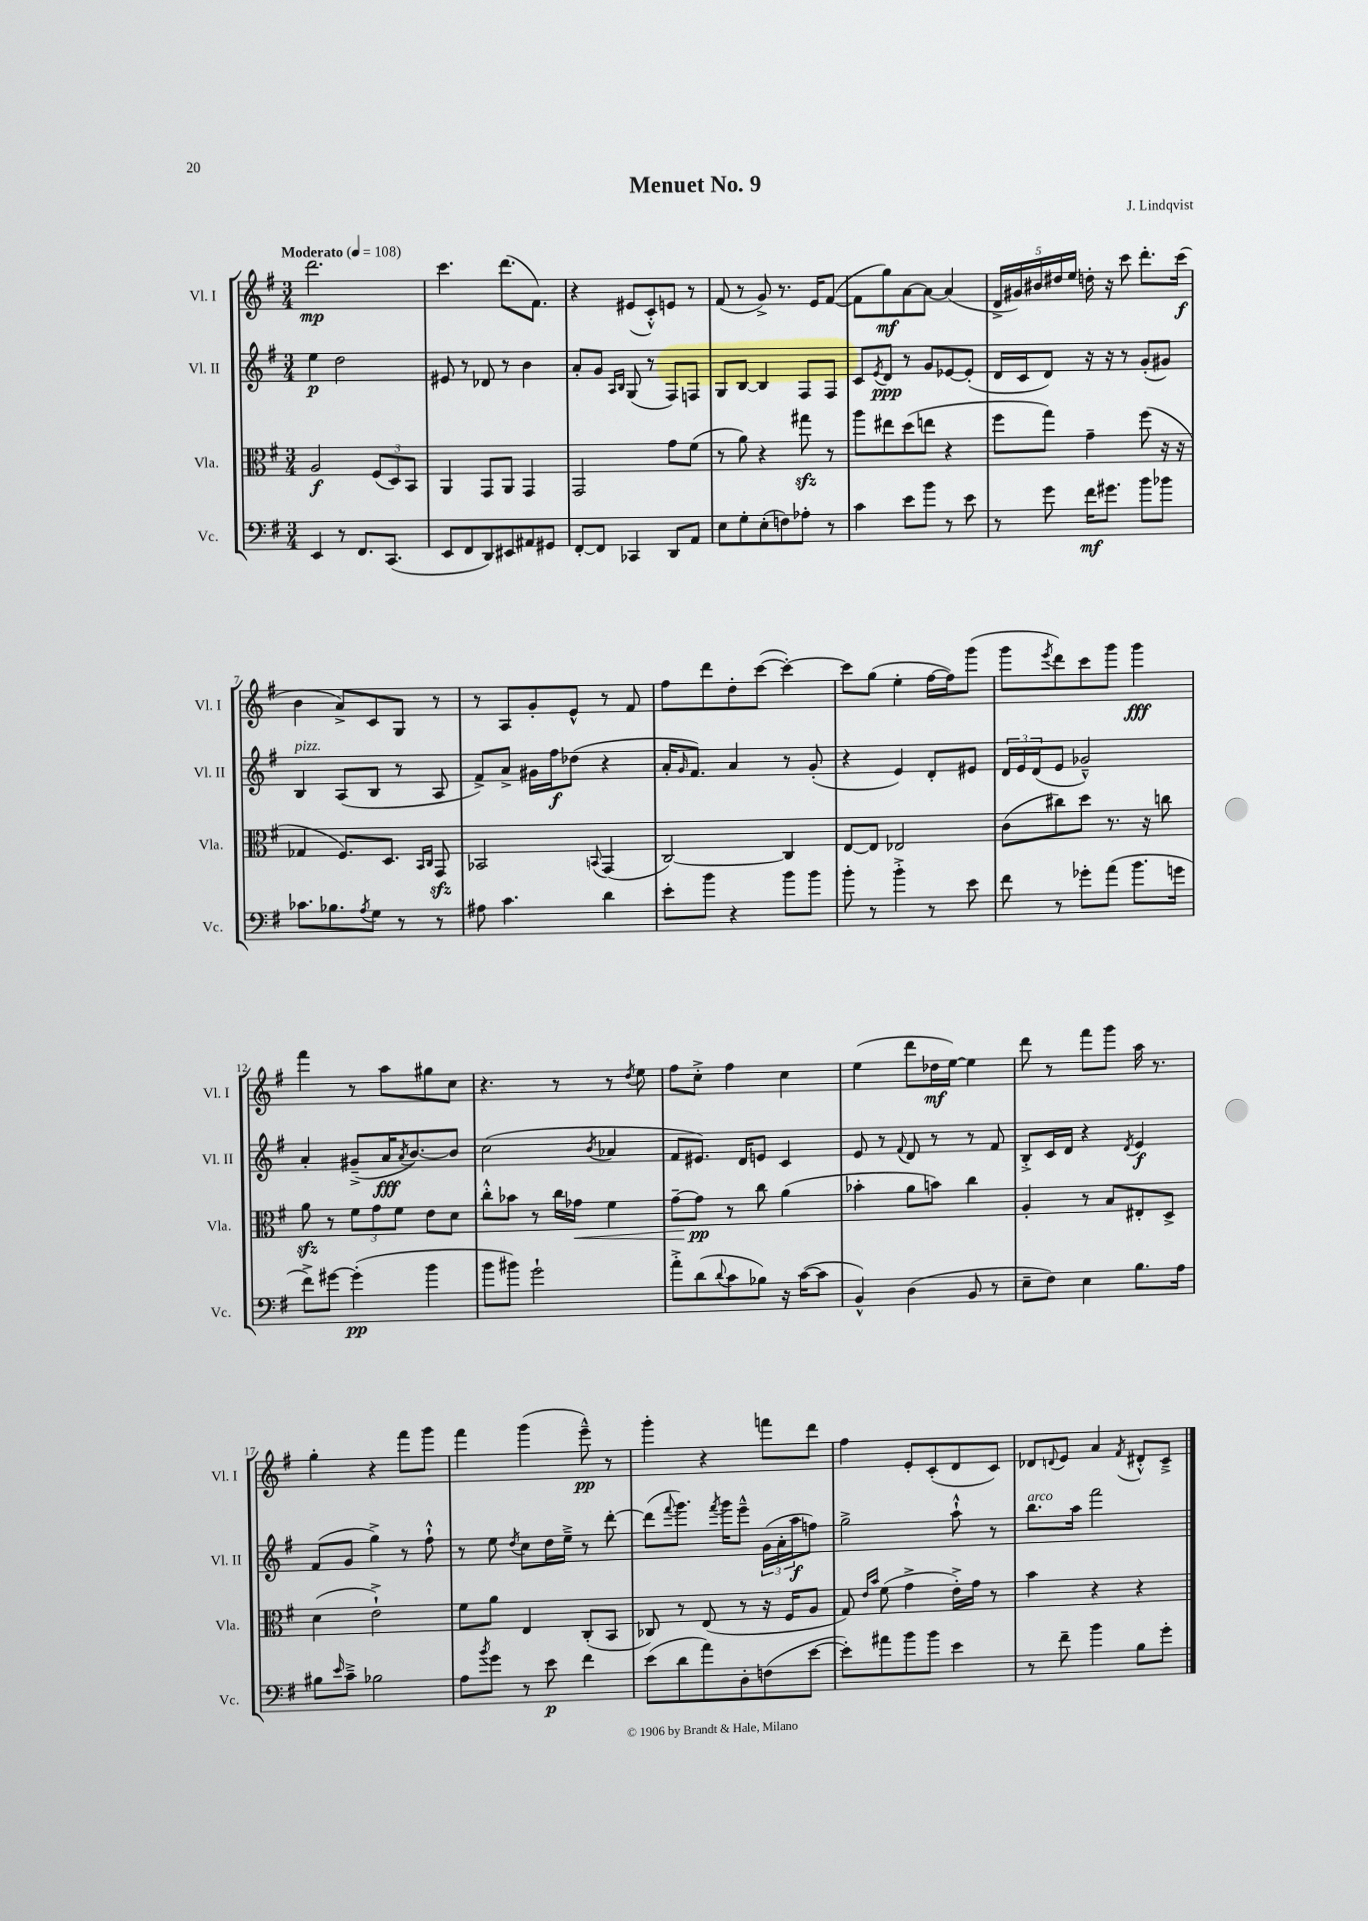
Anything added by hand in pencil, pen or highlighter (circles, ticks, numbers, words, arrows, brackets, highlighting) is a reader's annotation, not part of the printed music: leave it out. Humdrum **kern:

**kern	**dynam	**kern	**dynam	**kern	**dynam	**kern	**dynam
*part4	*part4	*part3	*part3	*part2	*part2	*part1	*part1
*staff4	*staff4	*staff3	*staff3	*staff2	*staff2	*staff1	*staff1
*I"Vc.	*	*I"Vla.	*	*I"Vl. II	*	*I"Vl. I	*
*I'Vc.	*	*I'Vla.	*	*I'Vl. II	*	*I'Vl. I	*
*clefF4	*	*clefC3	*	*clefG2	*	*clefG2	*
*k[f#]	*	*k[f#]	*	*k[f#]	*	*k[f#]	*
*M3/4	*	*M3/4	*	*M3/4	*	*M3/4	*
*MM108	*	*MM108	*	*MM108	*	*MM108	*
=1	=1	=1	=1	=1	=1	=1	=1
!	!	!	!	!	!	!LO:TX:a:B:t=Moderato	!
4EE/	.	2A/	f	4ee\	p	2.ddd\	mp
8r	.	.	.	2dd\	.	.	.
8.FF#/L	.	.	.	.	.	.	.
.	.	(12F#/L	.	.	.	.	.
(8.CC/J	.	.	.	.	.	.	.
.	.	12D/)	.	.	.	.	.
.	.	12BB/J	.	.	.	.	.
=2	=2	=2	=2	=2	=2	=2	=2
8EE/L	.	4AA/	.	8e#X/	.	4.ccc\	.
8FF#/	.	.	.	8r	.	.	.
8DD/)	.	8GG/L	.	8d-X/	.	.	.
8EE#X/	.	8AA/J	.	8r	.	(8.ddd\L	.
8AA#X/	.	4GG/	.	4b\	.	.	.
.	.	.	.	.	.	8.f#\J)	.
8GG#X/J	.	.	.	.	.	.	.
=3	=3	=3	=3	=3	=3	=3	=3
[8FF#'/L	.	2GG/	.	8a'/L	.	4r	.
8FF#/J]	.	.	.	8g/J	.	.	.
.	.	.	.	16qqA/LL	.	.	.
.	.	.	.	16qqB/JJ	.	.	.
4CC-X/	.	.	.	(8G/	.	(8e#X/L	.
.	.	.	.	8r	.	8c'^^/)	.
8DD/L	.	8g\L	.	8F#/L)	.	8en/J	.
8AA/J	.	(8f#\J	.	8Fn/J	.	8r	.
=4	=4	=4	=4	=4	=4	=4	=4
8E\L	.	8r	.	8G/L	.	(8f#/	.
8G'\	.	8a\)	.	[8B/J	.	8r	.
(8E'\	.	4r	.	4B/]	.	8g^/)	.
8Fn\)	.	.	.	.	.	8.r	.
8A-X'\J	.	8gg#Xzz\	.	8F#/L	.	.	.
.	.	.	.	.	.	16e/KL	.
8r	.	8r	.	8F#/J	.	([8f#/J	.
=5	=5	=5	=5	=5	=5	=5	=5
4c\	.	8aa\L	.	8c/L	.	8f#\L]	.
.	.	.	.	8qe/	.	.	.
.	.	8ee#X\	.	8d/J	ppp	8gg\)	mf
8e\L	.	(8dd\	.	8r	.	[8a\	.
8b\J	.	8een\J	.	8g/L	.	8a\J_	.
8r	.	4r	.	[8e-X/	.	(4a/]	.
8e\	.	.	.	(8e-'/J]	.	.	.
=6	=6	=6	=6	=6	=6	=6	=6
8r	.	8ff#\L	.	16d/LL	.	20d^/LL	.
.	.	.	.	.	.	20g#X/)	.
.	.	.	.	16c/J	.	.	.
.	.	.	.	.	.	20b#X/	.
8g\	.	8gg\J)	.	8d/J)	.	.	.
.	.	.	.	.	.	20dd#X/	.
.	.	.	.	.	.	20ee/JJ	.
16f#\KL	mf	4g~\	.	16r	.	16ddn'\	.
8.g#X\J	.	.	.	16r	.	16r	.
.	.	.	.	8r	.	8ccc\	.
8b\L	.	(8ff#\	.	(8g'/L	.	8.ddd'\L	.
8b-X\J	.	16r	.	8g#X/J)	.	.	.
.	.	16r	.	.	.	(16ccc\Jk	f
!!LO:LB:g=z
=7	=7	=7	=7	=7	=7	=7	=7
!	!	!	!	!LO:TX:a:i:t=pizz.	!	!	!
8.c-X\L	.	4G-X/	.	4B/	.	4b\	.
8.B-X\	.	.	.	.	.	.	.
.	.	8.F#/L)	.	(8A/L	.	8a^/L)	.
8qA/	.	.	.	.	.	.	.
8G\J	.	.	.	8B/J	.	8c/	.
.	.	8.D/J	.	.	.	.	.
8r	.	.	.	8r	.	8G/J	.
.	.	16qqBB/LL	.	.	.	.	.
.	.	16qqC/JJ	.	.	.	.	.
8r	.	8GGzz/	.	8A/	.	8r	.
=8	=8	=8	=8	=8	=8	=8	=8
8A#X\	.	2BB-X/	.	8f#^/L)	.	8r	.
4.c\	.	.	.	8a^/J	.	8A/L	.
.	.	.	.	16g#X\LL	.	8g'/	.
.	.	.	.	16ff#\J	f	.	.
.	.	.	.	(8dd-X\J	.	8e^^/J	.
.	.	8qqBBn/	.	.	.	.	.
4d\	.	(4GG/	.	4r	.	8r	.
.	.	.	.	.	.	8f#/	.
=9	=9	=9	=9	=9	=9	=9	=9
8e'\L	.	[2C/)	.	16a'/KL	.	8ff#\L	.
.	.	.	.	16qqg/	.	.	.
.	.	.	.	8.f#/J)	.	.	.
8b\J	.	.	.	.	.	8ddd\	.
4r	.	.	.	4a/	.	8dd'\	.
.	.	.	.	.	.	([8ccc\J	.
8b\L	.	4C/]	.	8r	.	4ccc'\_)	.
8b\J	.	.	.	(8g'/	.	.	.
=10	=10	=10	=10	=10	=10	=10	=10
8b'\	.	[8E/L	.	4r	.	8ccc\L]	.
8r	.	8E/J]	.	.	.	(8gg\J	.
4b'^\	.	2E-X/	.	4e/)	.	4ee'\	.
8r	.	.	.	8d'/L	.	[16ff#\LL	.
.	.	.	.	.	.	16ff#\J])	.
8e\	.	.	.	8e#X/J	.	(8ggg\J	.
=11	=11	=11	=11	=11	=11	=11	=11
8f#\	.	(8c\L	.	24d/LL	.	8ggg\L	.
.	.	.	.	24e/	.	.	.
.	.	.	.	(24d/J	.	.	.
.	.	.	.	.	.	8qeee/	.
8r	.	8cc#X\)	.	8e/J	.	8ddd\)	.
8g-X'\L	.	8dd\J	.	2g-X~^^/)	.	8ccc\	.
(8a\J	.	8.r	.	.	.	8ggg\J	.
8.b\L	.	.	.	.	.	4ggg\	fff
.	.	16r	.	.	.	.	.
.	.	8ccn\	.	.	.	.	.
16gn\Jk	.	.	.	.	.	.	.
!!LO:LB:g=z
=12	=12	=12	=12	=12	=12	=12	=12
8f#^\L)	.	8azz\	.	4a'/	.	4fff#\	.
[8g#X\J	.	8r	.	.	.	.	.
(4g#'\]	pp	12f#\L	.	(8g#X~^/L	.	8r	.
.	.	12g\	.	.	.	.	.
.	.	.	.	16a/K	fff	8aa\L	.
.	.	12f#\J	.	.	.	.	.
.	.	.	.	8qa/	.	.	.
.	.	.	.	[8.b/)	.	.	.
4b\	.	8e\L	.	.	.	8gg#X\	.
.	.	8d\J	.	8b/J]	.	8cc\J	.
=13	=13	=13	=13	=13	=13	=13	=13
8b\L	.	8cc'^^\L	.	(2cc\	.	4.r	.
8b#X\J)	.	8b-X\J	.	.	.	.	.
2g`\	.	8r	.	.	.	.	.
.	.	16cc\LL	.	.	.	8r	.
!	!	!	!LO:HP:b	!	!	!	!
.	.	16g-X\JJ	<	.	.	.	.
.	.	.	.	8qb/	.	.	.
.	.	4f#\	.	4a-X/	.	8r	.
.	.	.	.	.	.	8qdd/	.
.	.	.	.	.	.	8ee\	.
=14	=14	=14	=14	=14	=14	=14	=14
8a'^\L	.	[8g~\L	.	8f#/L	.	8ff#\L	.
(8d\	.	8g\J]	pp	8.e#X/J)	.	8cc'^\J	.
8qqd/	.	.	.	.	.	.	.
8c\	.	8r	[	.	.	4ff#\	.
.	.	.	.	16d/KL	.	.	.
8B-X\J)	.	8cc\	.	8en/J	.	.	.
16r	.	(4a\	.	4c/	.	4cc\	.
([16c\KL	.	.	.	.	.	.	.
8c\J]	.	.	.	.	.	.	.
=15	=15	=15	=15	=15	=15	=15	=15
4BB^^/)	.	4b-X'\	.	8e/	.	(4ee\	.
.	.	.	.	8r	.	.	.
.	.	.	.	8qqf#/	.	.	.
(4D\	.	8a\L	.	8d/	.	8ddd\L	.
.	.	8bn\J)	.	8r	.	16dd-X\L	mf
.	.	.	.	.	.	[16ee\JJ)	.
8BB/	.	4cc\	.	8r	.	4ee\]	.
8r	.	.	.	8f#/	.	.	.
=16	=16	=16	=16	=16	=16	=16	=16
8E~\L	.	4A'/	.	8B'^/L	.	8ddd\	.
8F#\J)	.	.	.	16c/L	.	8r	.
.	.	.	.	16d/JJ	.	.	.
4E\	.	8r	.	4r	.	8fff#\L	.
.	.	8B/L	.	.	.	8ggg\J	.
.	.	.	.	8qd/	.	.	.
8.B\L	.	8E#X'/	.	4e/	f	16aa\	.
.	.	.	.	.	.	8.r	.
.	.	8D^/J	.	.	.	.	.
16A\Jk	.	.	.	.	.	.	.
!!LO:LB:g=z
=17	=17	=17	=17	=17	=17	=17	=17
8B#X\L	.	(4d\	.	(8f#/L	.	4gg'\	.
16qqe/	.	.	.	.	.	.	.
8c~^\J	.	.	.	8g/J	.	.	.
2B-X\	.	2e`^\)	.	4gg^\)	.	4r	.
.	.	.	.	8r	.	8fff#\L	.
.	.	.	.	8ff#`^^\	.	8ggg\J	.
=18	=18	=18	=18	=18	=18	=18	=18
8A\L	.	8f#\L	.	8r	.	4fff#\	.
8qb/	.	.	.	.	.	.	.
8g\J	.	8a\J	.	8ee\	.	.	.
.	.	.	.	8qdd/	.	.	.
8r	.	4E/	.	8cc\L	.	(4ggg\	.
8e\	p	.	.	16dd\L	.	.	.
.	.	.	.	16ee~^\JJ	.	.	.
4f#\	.	(8C'/L	.	8r	.	8eee~^^\)	pp
.	.	8BB/J	.	[8ddd'\	.	8r	.
=19	=19	=19	=19	=19	=19	=19	=19
(8e\L	.	8C-X/)	.	(8ddd\L]	.	4ggg'\	.
.	.	.	.	8qqfff#/	.	.	.
8d\	.	8r	.	8.ggg\J)	.	.	.
8a\)	.	(8E/	.	.	.	4r	.
.	.	.	.	8qfff#/	.	.	.
.	.	.	.	16ggg\KL	.	.	.
8D'\	.	8r	.	8eee~^^\J	.	.	.
(8Fn\	.	16r	.	(24g\LL	.	8fffn\L	.
.	.	.	.	24a'\	.	.	.
.	.	16F#/KL	.	.	.	.	.
.	.	.	.	24aa\J	f	.	.
[8e\J	.	8A/J	.	8ffn\J)	.	8ddd\J	.
=20	=20	=20	=20	=20	=20	=20	=20
8e'\L])	.	8G/)	.	2gg^\	.	4ff#\	.
.	.	16qqe/LL	.	.	.	.	.
.	.	16qqb/JJ	.	.	.	.	.
8a#X\	.	(8f#\	.	.	.	.	.
8b\	.	4g^\	.	.	.	8e'/L	.
8b\J	.	.	.	.	.	(8c'/	.
4e\	.	16e'^\LL)	.	8aa`^^\	.	8d/	.
.	.	16g\JJ	.	.	.	.	.
.	.	8r	.	8r	.	8c/J)	.
=21	=21	=21	=21	=21	=21	=21	=21
!	!	!	!	!LO:TX:a:i:t=arco	!	!	!
8r	.	4b\	.	8.bb\L	.	8d-X/L	.
.	.	.	.	.	.	8qqdn/	.
8f#~\	.	.	.	.	.	8e/J	.
.	.	.	.	16aa\Jk	.	.	.
4b\	.	4r	.	2fff#\	.	4a/	.
.	.	.	.	.	.	8qf#/	.
8B\L	.	4r	.	.	.	8d#X'^^/L	.
8g'\J	.	.	.	.	.	8c~^/J	.
==	==	==	==	==	==	==	==
*-	*-	*-	*-	*-	*-	*-	*-
